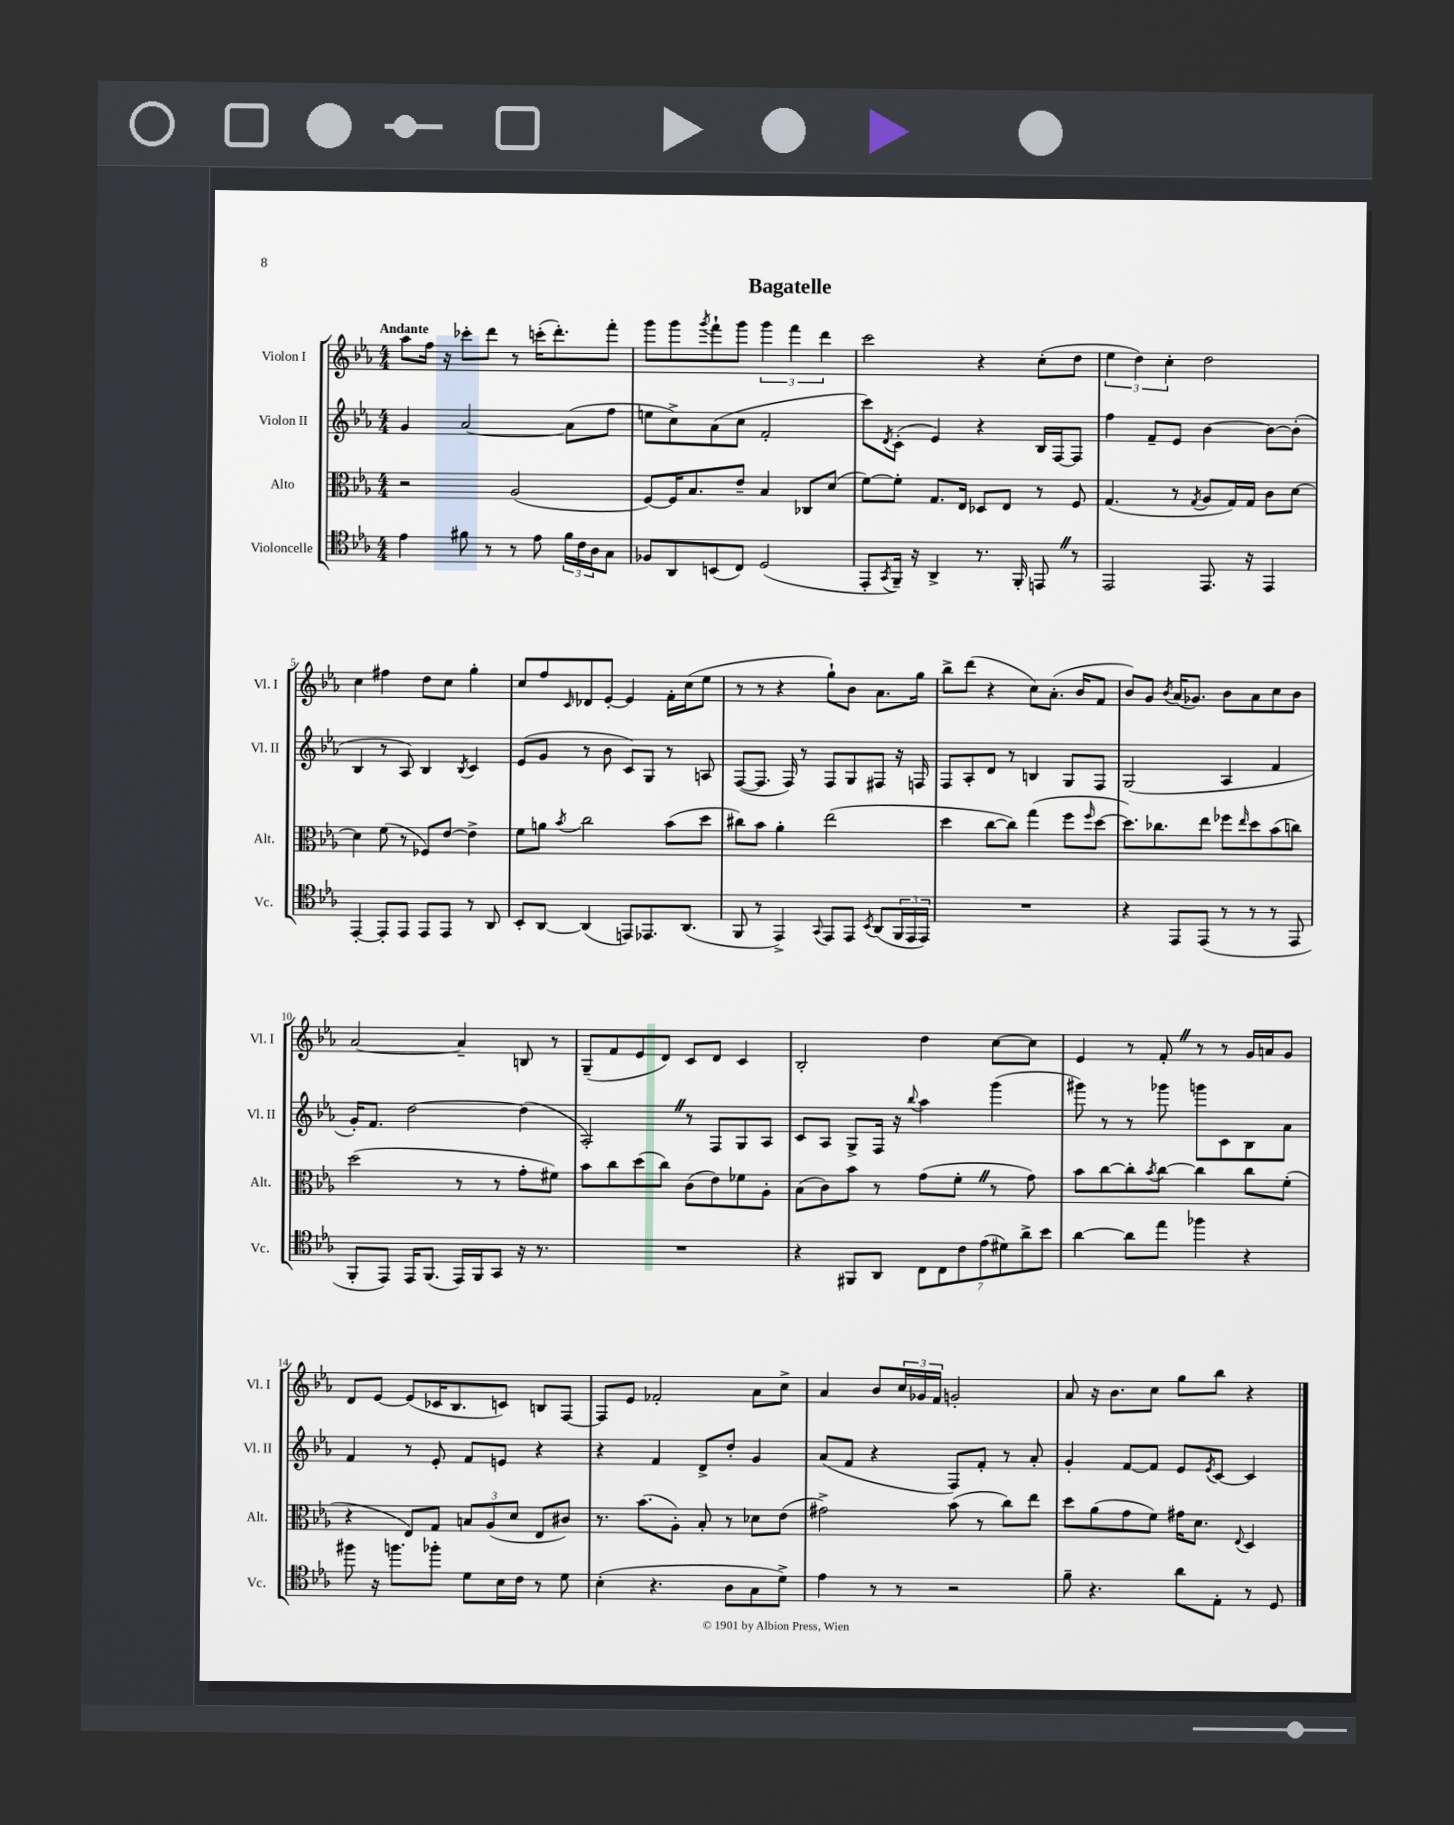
\header { title = "Bagatelle" }
<<
\new StaffGroup <<
\new Staff = "s0" \with { instrumentName = "Violon I" shortInstrumentName = "Vl. I" } {
    \clef treble \key ees \major \numericTimeSignature \time 4/4 \tempo "Andante"
    aes''8 f''16 r16 ces'''8-. d'''8 r8 c'''16-.( d'''8.-.) f'''8-. |
    g'''8 g'''8 \acciaccatura { g'''8 } f'''8-! g'''8 \tuplet 3/2 { g'''4 f'''4 d'''4 } |
    c'''2 r4 c''8-.( d''8 |
    \tuplet 3/2 { ees''4 d''4) c''4-. } d''2 |
    c''4 fis''4 d''8 c''8 g''4-. |
    c''8 f''8 \grace { c'16 } des'8 ees'8~-. ees'4 f'16-. c''16( ees''8 |
    r8 r8 r4 g''8-!) bes'8 aes'8. g''16 |
    bes''8-> d'''8( r4 c''8) aes'8.-.( bes'16 f'8 |
    bes'8) g'8 \acciaccatura { bes'8 } aes'16( ges'8.) bes'8 aes'8 c''8 bes'8 |
    aes'2~ aes'4-- b8 r8 |
    g8--( f'8 ees'8 d'8) c'8 d'8 c'4 |
    bes2-. d''4 c''8~ c''8 |
    ees'4 r8 f'8-. \once \override BreathingSign.text = \markup { \musicglyph "scripts.caesura.straight" } \breathe r8 r8 g'16 a'16 g'8 |
    d'8 ees'8~ ees'8( ces'16 bes8. c'8) b8 f8~ |
    f8 ees'8 fes'2-. aes'8 c''8-> |
    aes'4 bes'8 \tuplet 3/2 { c''16 ges'16 f'16 } g'2-. |
    aes'8 r16 bes'8. c''8 g''8 bes''8 r4 \bar "|." |
}
\new Staff = "s1" \with { instrumentName = "Violon II" shortInstrumentName = "Vl. II" } {
    \clef treble \key ees \major \numericTimeSignature \time 4/4
    g'4 aes'2~ aes'8( f''8 |
    e''8 c''8->) aes'8( c''8 f'2-. |
    c'''8) \acciaccatura { d'8 } c'8-.( ees'4) r4 bes16 f16~ f8 |
    f''4 f'8-- ees'8 bes'4~ bes'8~ bes'8-.( |
    bes4 r8 aes8) bes4 \acciaccatura { bes8 } c'4 |
    ees'8( g'8 r8 bes'8 c'8) g8 r8 a8 |
    f8~( f8. f16) r8 f8 g8 fis8 r16 f16 |
    f8 aes8-. d'8 r8 b4 g8 f8 |
    g2( aes4 f'4 |
    g'16-.) f'8. d''2~ d''4( |
    aes2-.) \once \override BreathingSign.text = \markup { \musicglyph "scripts.caesura.straight" } \breathe r8 f8 g8 aes8 |
    c'8 aes8 g8-> f16 r16 \appoggiatura { bes''8 } aes''4 g'''4( |
    gis'''8) r8 r8 ges'''8 g'''8 c'8 bes8 aes'8 |
    f'4 r8 ees'8-. f'8 e'8 r4 |
    r4 f'4 d'8-> d''8-. g'4 |
    aes'8( f'8 r4 f8) f'8-. r8 aes'8-. |
    g'4-. f'8~ f'8 ees'8 \acciaccatura { ees'8 } c'8~ c'4 \bar "|." |
}
\new Staff = "s2" \with { instrumentName = "Alto" shortInstrumentName = "Alt." } {
    \clef alto \key ees \major \numericTimeSignature \time 4/4
    r2 aes2( |
    f8~) f16 bes8. ees'8-- bes4 ces8 d'8( |
    f'8~) f'8-. g8. ees16 des8 ees8 r8 f8 |
    g4.( r8 \acciaccatura { g8 } aes8 g16) g16 c'8 d'8~ |
    d'4 f'8( r8 fes8) ees'8~ ees'4-> |
    f'8 a'8 \acciaccatura { bes'8 } c''2 bes'8( d''8 |
    cis''8) bes'8 aes'4-. ees''2( |
    d''4 c''8~ c''8) g''4( f''8 \grace { f''16 } d''8~ |
    d''8.) ces''8. ees''8 fes''8 \grace { ees''16 } d''8 bes'8( c''8) |
    d''2( r8 r8 g'8-. fis'8) |
    bes'8 c''8 d''8( c''8) c'8( ees'8) fes'8 aes8-. |
    bes8( c'8) bes'8 r8 g'8( f'8-. \once \override BreathingSign.text = \markup { \musicglyph "scripts.caesura.straight" } \breathe r8 g'8) |
    bes'8 c''8~ c''8-. \acciaccatura { bes'8 } c''8~ c''4 c''8 f'8-.( |
    r4 ees8) g8 \tuplet 3/2 { b8 aes8( d'8 } ees8 cis'8) |
    r8. bes'8.( aes8-.) bes8-. r8 des'8 ees'8( |
    gis'2->) bes'8( r8 c''8) ees''8 |
    d''8 aes'8( g'8 f'8) gis'16 d'8. \appoggiatura { ees8 } d4 \bar "|." |
}
\new Staff = "s3" \with { instrumentName = "Violoncelle" shortInstrumentName = "Vc." } {
    \clef tenor \key ees \major \numericTimeSignature \time 4/4
    ees'4 fis'8 r8 r8 ees'8 \tuplet 3/2 { fis'16 c'16 aes16 } g8 |
    fes8 aes,8 b,8( c8) d2( |
    ees,8-. \acciaccatura { g,8 } f,16--) r16 aes,4-> r8. f,16-. e,8 \once \override BreathingSign.text = \markup { \musicglyph "scripts.caesura.straight" } \breathe r8 |
    ees,2 ees,8. r16 ees,4 |
    ees,4~-. ees,8-. ees,8 ees,8 ees,8 r8 aes,8 |
    bes,8-. aes,8~ aes,4( e,8) ees,8. aes,8.( |
    f,8 r8 ees,4->) \appoggiatura { g,8 } ees,8 ees,8 \acciaccatura { bes,8 } aes,8( \tuplet 3/2 { f,16 ees,16 ees,16) } |
    R1 |
    r4 ees,8 ees,8( r8 r8 r8 ees,8 |
    f,8-. ees,8) ees,16 f,8.( ees,16) f,16 g,8 r16 r8. |
    R1 |
    r4 fis,8 aes,8 \tuplet 7/4 { c8 c8 c'8 ees'8( dis'8) aes'8-> bes'8 } |
    aes'4~ aes'8 ees''8 fes''4 r4 |
    fis''8 r16 f''8. fes''8-. d'8 bes16 c'16 r8 d'8 |
    bes4-.( r4. aes8 g8 d'8->) |
    ees'4 r8 r8 r2 |
    f'8-- r4. aes'8 ees8-. r8 d8 \bar "|." |
}
>>
>>
